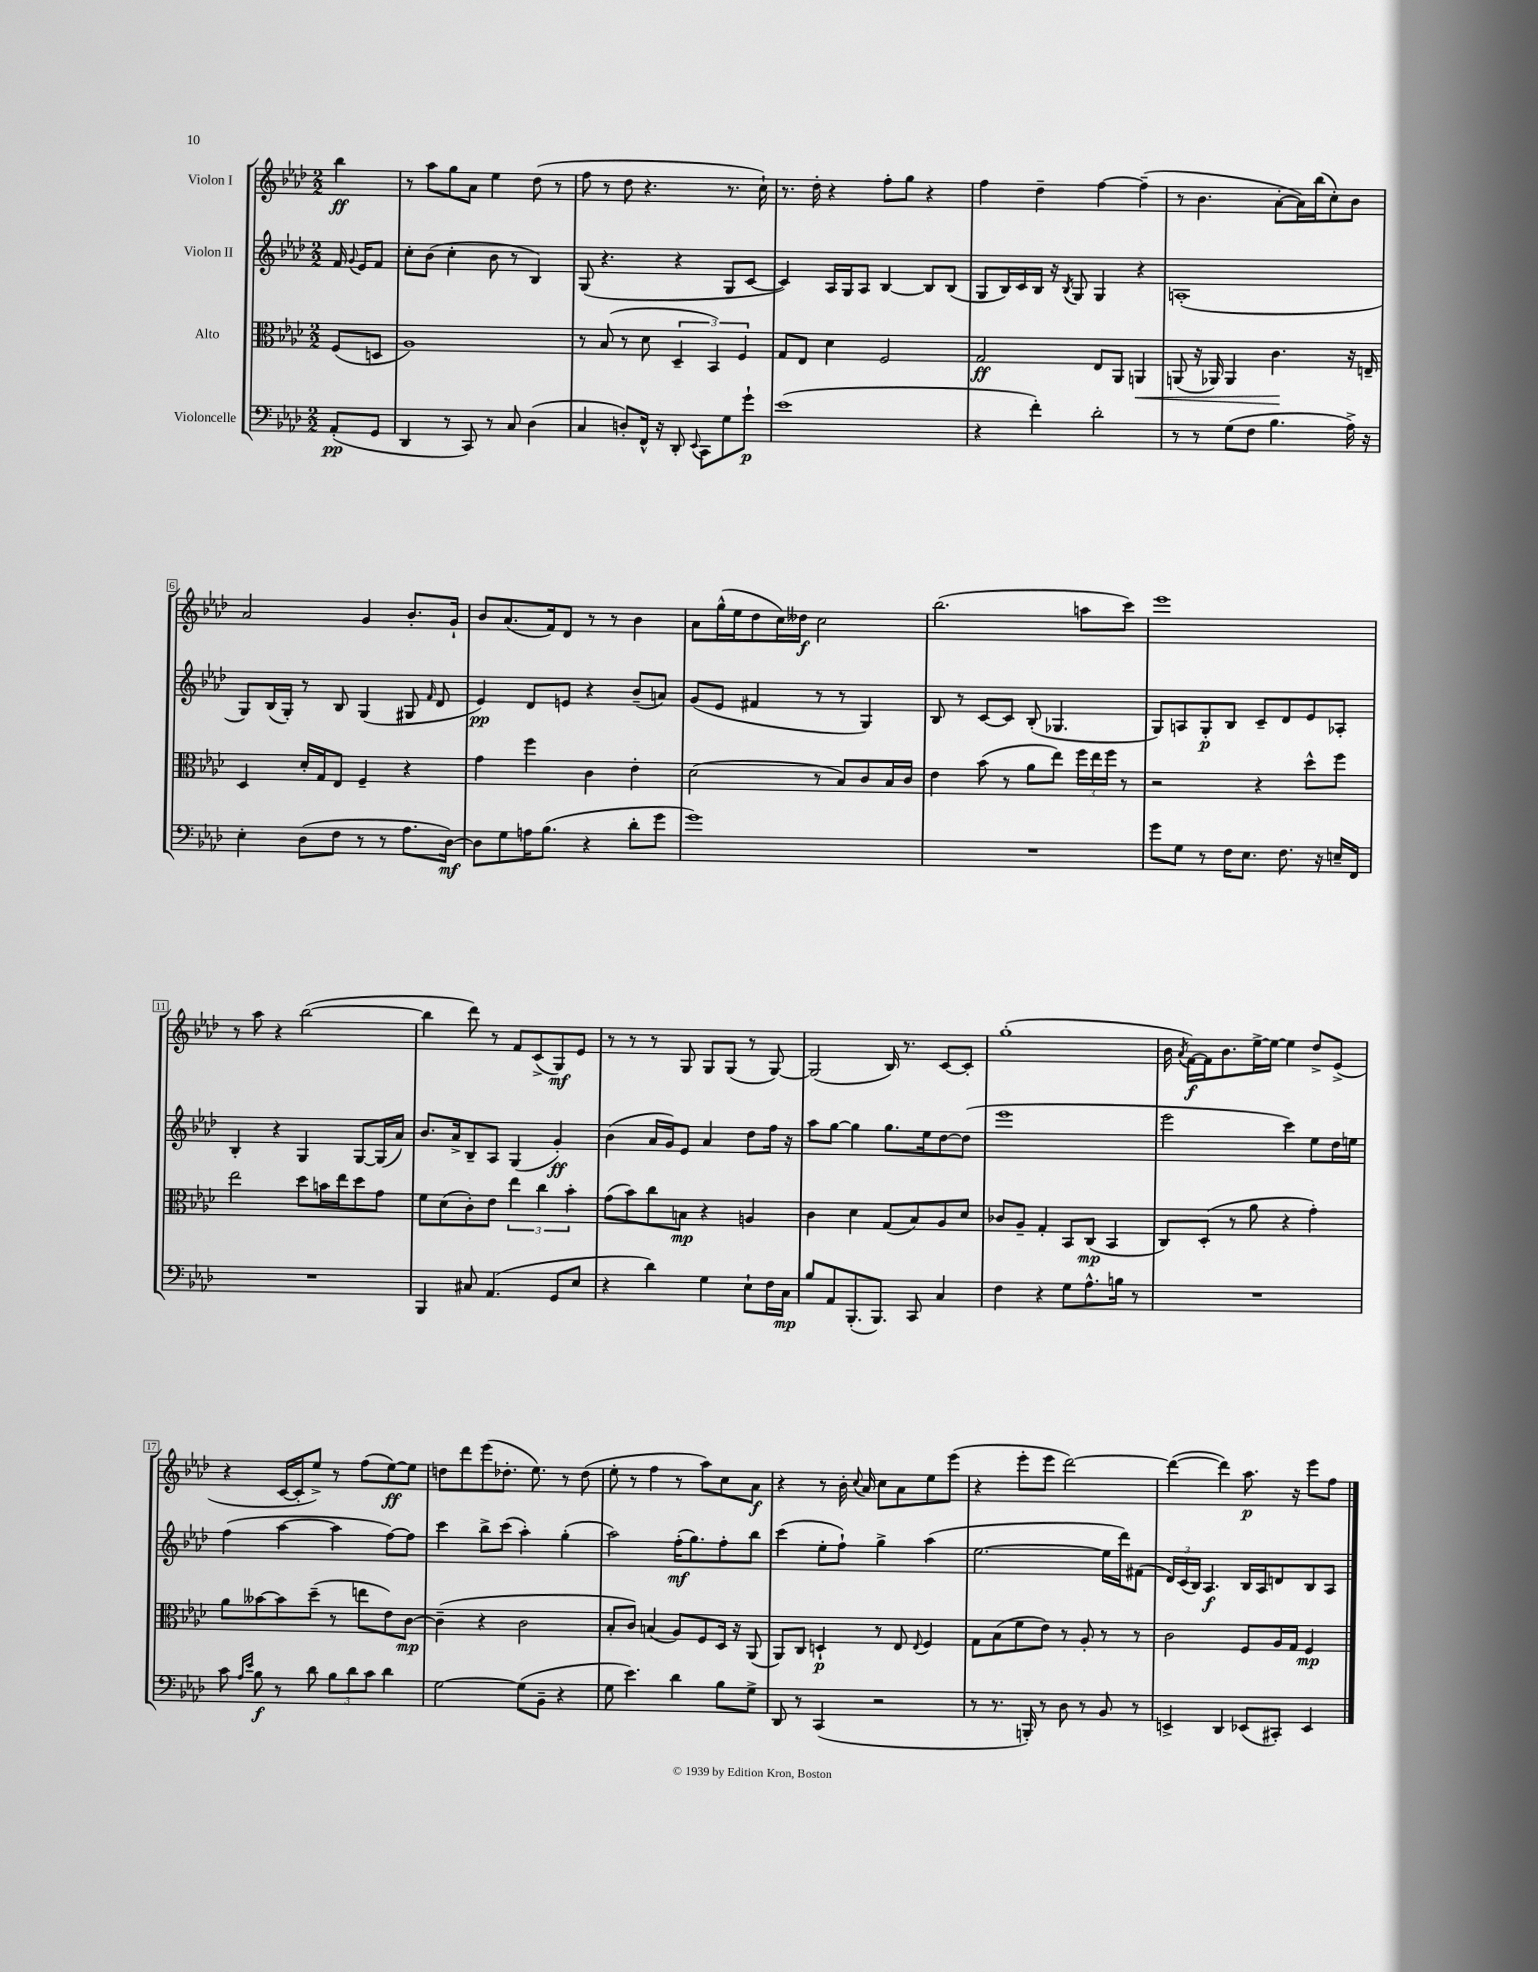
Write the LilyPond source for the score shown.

<<
\new StaffGroup <<
\new Staff = "s0" \with { instrumentName = "Violon I" } {
    \clef treble \key aes \major \numericTimeSignature \time 2/2 \partial 4
    \autoBeamOff bes''4\ff |
    r8 aes''8[ g''8 aes'8] ees''4 des''8( r8 |
    f''8 r8 des''8 r4. r8. c''16-!) |
    r8. des''16-. r4 f''8[-. g''8] r4 |
    f''4 des''4-- f''4~ f''4--( |
    r8 bes'4. aes'8[~-. aes'16) bes''16( c''8-.) bes'8] |
    aes'2 g'4 bes'8.[-. g'16]-! |
    bes'8[ aes'8.( f'16) des'8] r8 r8 bes'4 |
    aes'8[ g''16-^( ees''16 des''8 c''16) deses''16]\f c''2 |
    bes''2.( a''8[ c'''8]) |
    ees'''1 |
    r8 aes''8 r4 bes''2~( |
    bes''4 des'''8) r8 f'8[ c'8->( g8\mf) ees'8] |
    r8 r8 r8 g8 g8[ g8]( r8 g8~) |
    g2( bes16) r8. c'8[~ c'8]-. |
    g''1-.( |
    bes'16 \acciaccatura { aes'8 } f'16[~\f) f'16 bes'8. ees''16~-> ees''16]~ ees''4 des''8[-> ees'8]->( |
    r4 c'16[~ c'16-. ees''8]->) r8 f''8[( ees''8~\ff) ees''8] |
    d''8[ des'''8 ees'''8( des''8.]-. ees''8.) r8 des''8( |
    ees''8-. r8 f''4 r8 aes''8[) c''8 aes'8]\f |
    r4 r8 bes'16-. \appoggiatura { c''8 } aes'16 c''8[ aes'8 ees''8 ees'''8]( |
    r4 ees'''8[-. ees'''8] des'''2~) |
    des'''4~( des'''4) aes''8.\p r16 ees'''8[ f''8] \bar "|." |
}
\new Staff = "s1" \with { instrumentName = "Violon II" } {
    \clef treble \key aes \major \numericTimeSignature \time 2/2 \partial 4
    \autoBeamOff f'16 \appoggiatura { g'8 } ees'16[ f'8] |
    c''8[-. bes'8]( c''4-. bes'8 r8 bes4) |
    g8( r4. r4 g8[ c'8]~ |
    c'4) aes16[ g16 aes8] bes4~ bes8[ bes8]( |
    g8[ bes16) c'16 bes16] r16 \acciaccatura { bes8 } g8 g4 r4 |
    a1-.( |
    g8[) bes16( g16]-.) r8 bes8 g4( gis8 \grace { f'16 } des'8 |
    ees'4\pp) des'8[ e'8] r4 bes'8[--( a'8]) |
    g'8[( ees'8] fis'4 r8 r8 g4) |
    bes8 r8 c'8[~ c'8] bes8-.( ges4. |
    g8[) a8 g8-.\p bes8] c'8[-- des'8 ees'8 aes8]-. |
    bes4-. r4 g4 g8[~ g16( aes'16]) |
    bes'8.[ aes'16-> bes8-- aes8] g4( g'4-.\ff) |
    bes'4( aes'16[ g'16) ees'8] aes'4 des''8[ f''16] r16 |
    aes''8[ g''8]~ g''4 g''8.[ ees''16 des''8~ des''8]( |
    ees'''1 |
    ees'''2 c'''4) ees''8[ des''16 e''16] |
    f''4( aes''4~ aes''4 f''8[~) f''8] |
    c'''4 bes''8[-> c'''8]( aes''4-.) g''4-.( |
    aes''2) f''16[-.\mf( g''8.) f''8-. bes''8] |
    c'''4( ees''8[-. f''8]-!) g''4-> aes''4( |
    ees''2.~ ees''16[ des'''16) fis'8]( |
    \tuplet 3/2 { des'16[) c'16( bes16]) } aes4.\f bes16[ aes16 d'8 bes8 aes8] \bar "|." |
}
\new Staff = "s2" \with { instrumentName = "Alto" } {
    \clef alto \key aes \major \numericTimeSignature \time 2/2 \partial 4
    \autoBeamOff f8[( d8] |
    aes1) |
    r8 bes8( r8 des'8 \tuplet 3/2 { des4-- bes,4) f4 } |
    g8[ ees8] des'4 f2 |
    g2\ff ees8[ aes,8] a,4\< |
    a,8( r16 aes,16) aes,4 c'4.\! r16 e16-- |
    des4 des'16[-. g16 ees8] f4-- r4 |
    g'4 f''4 c'4 ees'4-. |
    des'2( r8 bes8[) c'8 bes16 c'16] |
    ees'4 bes'8( r8 aes'8[ ees''8]) \tuplet 3/2 { f''16[ ees''16 f''16] } r8 |
    r2 r4 des''8[-^ f''8] |
    ees''2 des''8[ b'16 ees''16 des''8 g'8] |
    f'8[ des'8( c'8-.) ees'8] \tuplet 3/2 { ees''4 c''4 bes'4-. } |
    g'8[( bes'8) c''8 b8]\mp r4 a4 |
    c'4 des'4 g8[( bes8) aes8 des'8] |
    ces'8[ aes8]-- g4-. bes,8[ c8]\mp( bes,4 |
    c8[) des8]-.( r8 aes'8 r4 g'4-.) |
    aes'8[ beses'8~ beses'8 des''8]--( r8 e''8[ ees'8) c'8]~\mp |
    c'4--( r4 c'2 |
    bes8[-. c'8]) b4( aes8[) f8 des16] r16 aes,8( |
    aes,8[) c8] d4-!\p r8 ees8 \appoggiatura { ees8 } f4 |
    g8[ bes8( f'8 ees'8]) r8 aes8-. r8 r8 |
    c'2 f8[ aes16 g16] f4\mp \bar "|." |
}
\new Staff = "s3" \with { instrumentName = "Violoncelle" } {
    \clef bass \key aes \major \numericTimeSignature \time 2/2 \partial 4
    \autoBeamOff aes,8[-.\pp( g,8] |
    des,4 r8 c,8) r8 c8 des4( |
    c4 d8[-.) f,16]-^ r16 des,8-. \appoggiatura { ees,8 } c,8[ g8 g'8]-!\p |
    ees'1( |
    r4 f'4-.) des'2-. |
    r8 r8 g8[( f8] bes4. aes16->) r16 |
    ees4-. des8[( f8] r8 r8 aes8.[ des16]~\mf) |
    des8[ g8 a16 bes8.]( r4 des'8[-. g'8] |
    g'1) |
    R1 |
    g'8[ g8] r8 f16[ ees8.] f8. r16 e16[-- f,16] |
    R1 |
    bes,,4 cis8 aes,4.( g,8[ ees8] |
    r4 des'4) g4 ees8[-! f16 c16]\mp |
    bes8[ aes,8 bes,,8.-.( bes,,8.]) c,8 c4 |
    f4 r4 g8[ aes8.-^ b16] r8 |
    R1 |
    c'8 \grace { aes16[ ees'16] } bes8\f r8 des'8 \tuplet 3/2 { bes8[ des'8 c'8] } des'4 |
    g2~ g8[( bes,8]-- r4 |
    g8 ees'4.) des'4 bes8[ g8]-> |
    des,8 r8 c,4( r2 |
    r8 r8. b,,16-.) r8 des8 r8 bes,8 r8 |
    e,4-> des,4 ees,8[( cis,8]-.) ees,4 \bar "|." |
}
>>
>>
\layout { \context { \Score \override BarNumber.stencil = #(make-stencil-boxer 0.1 0.3 ly:text-interface::print) } }
